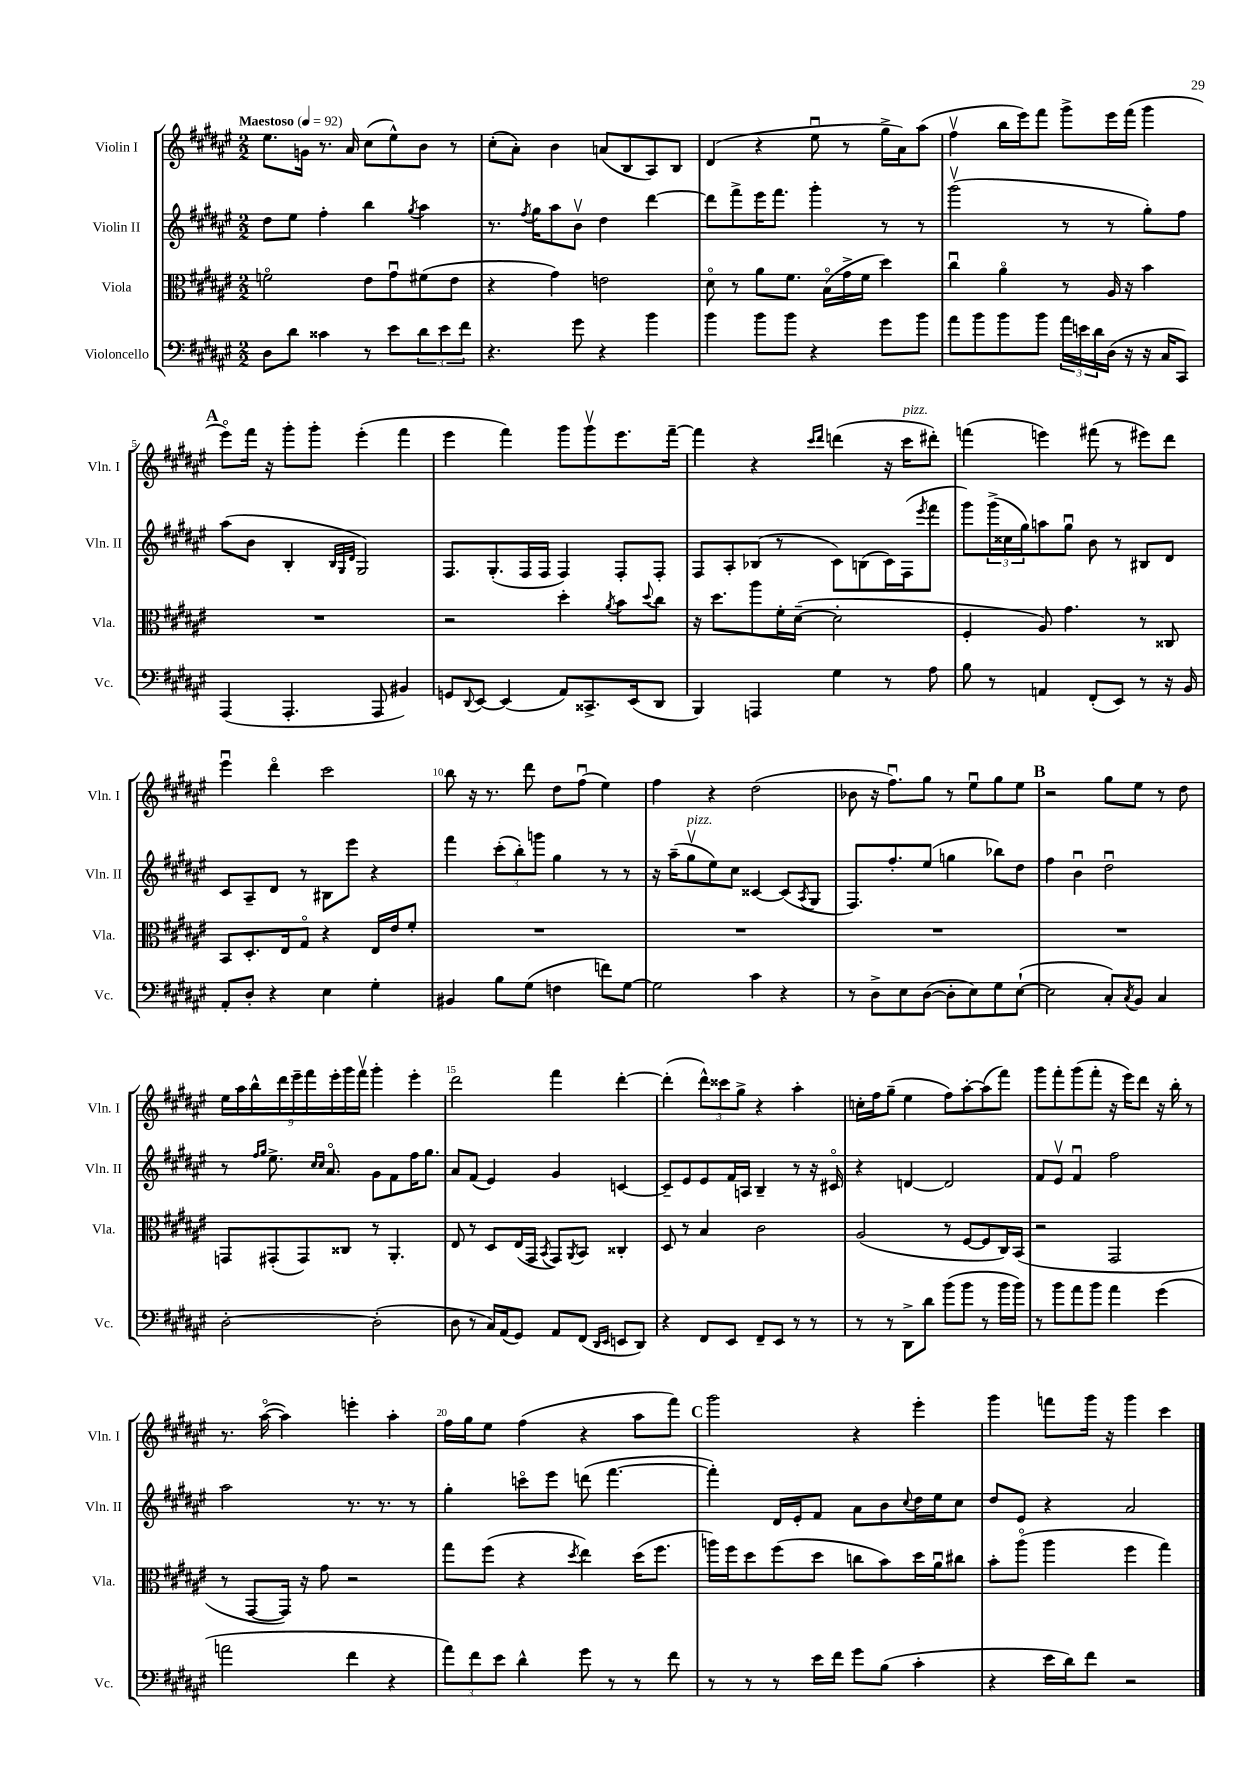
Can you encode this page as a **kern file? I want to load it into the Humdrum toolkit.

**kern	**kern	**kern	**kern
*staff4	*staff3	*staff2	*staff1
*clefF4	*clefC3	*clefG2	*clefG2
*k[f#c#g#d#a#e#]	*k[f#c#g#d#a#e#]	*k[f#c#g#d#a#e#]	*k[f#c#g#d#a#e#]
*M2/2	*M2/2	*M2/2	*M2/2
*MM92	*MM92	*MM92	*MM92
8D#\L	2fo\	8dd#\L	8.ee#\L
8d#\J	.	8ee#\J	.
.	.	.	16g\Jk
4c##\	.	4ff#'\	8.r
.	.	.	16a#/
8r	8e#\L	4bb\	(8cc#\L
8e#\L	8g#u\	.	8ee#^^\)
.	.	8qgg#/	.
12d#\	(8f#\	4aa#\	8b\J
12e#\	.	.	.
.	8e#\J	.	8r
12f#\J	.	.	.
=	=	=	=
4.r	4r	8.r	(8cc#'\L
.	.	.	8a#'\J)
.	.	8qff#/	.
.	.	16gg#\LK	.
.	4g#\)	8aa#\	4b\
8g#\	.	8bv\J	.
4r	2e\	4dd#\	(8a/L
.	.	.	8B/
4b\	.	[4ddd#\	8A#/)
.	.	.	8B/J
=	=	=	=
4b\	8d#o\	8ddd#\]L	(4d#/
.	8r	8fff#^\	.
8b\L	8a#\L	16eee#\K	4r
.	.	8.fff#\J	.
8b\J	8.f#\J	.	.
4r	.	4ggg#'\	8ee#u\
.	(16Bo\LL	.	.
.	16g#^\	.	8r
.	16f#\JJ	.	.
8g#\L	4dd#\)	8r	16gg#^\LL
.	.	.	16a#\J)
8b\J	.	8r	(8aa#\J
=	=	=	=
8a#\L	4cc#u\	(2ggg#v\	4ff#v\
8b\	.	.	.
8b\	4a#o\	.	16bb\LL
.	.	.	16eee#\J)
8b\J	.	.	8fff#\J
24a#\LL	8r	8r	8ggg#^\L
24e\	.	.	.
24d#\	.	.	.
(16D#\JJ	16A#/	8r	16eee#\L
16r	16r	.	(16fff#\JJ
16r	4b\	8gg#'\L)	4ggg#\
16C#/LK	.	.	.
8CC#/J)	.	8ff#\J	.
=	=	=	=
(4AAA#/	1r	(8aa#\L	8eee#o\L)
.	.	8b\J	16fff#\Jk
.	.	.	16r
4.AAA#'/	.	4B'/	8ggg#'\L
.	.	.	8ggg#'\J
.	.	32qqB/LLL	.
.	.	32qqG#/	.
.	.	32qqd#/JJJ	.
.	.	2G#/)	(4eee#'\
8AAA#/	.	.	.
4BB#/)	.	.	4fff#\
=	=	=	=
8GG/L	2r	8.F#/L	4eee#\
8qqDD#/	.	.	.
[8EE#/J	.	.	.
.	.	(8.G#'/	.
(4EE#/]	.	.	4fff#\)
.	.	16F#/L	.
.	.	16F#/JJ	.
8AA#/L)	4dd#'\	4F#/)	8ggg#\L
8.CC##^/	.	.	8ggg#v\
.	8qa#/	.	.
.	8b\L	8F#'/L	8.eee#\
(16EE#/k	.	.	.
.	8qqdd#/	.	.
8DD#/J	8cc#\J	8F#'/J	.
.	.	.	[16fff#~\Jk
=	=	=	=
4BBB/)	16r	8F#/L	4fff#\]
.	8.dd#\L	.	.
.	.	8A#'/	.
4AAA/	8aa#\	(8B-/J	4r
.	16f#'\L	8r	.
.	([16d#~\JJ	.	.
.	.	.	16qqccc#/LL
.	.	.	16qqddd#/JJ
4G#\	2d#'\]	8c#\L)	(4ddd\
.	.	(8B\	.
8r	.	16c#\L)	16r
.	.	(16F#\J	16ccc#\LK
.	.	8qeee#/	.
8A#\	.	8fff#\J	8ddd#'\J)
=	=	=	=
8B\	4F#'/	8ggg#\L)	(4fff\
8r	.	(24ggg#^\L	.
.	.	24cc##\	.
.	.	24gg#\J)	.
4AA/	8A#/)	8aa\	4eee\)
.	4.g#\	8gg#u\J	.
(8FF#'/L	.	8b\	(8fff#\
8EE#/J)	.	8r	8r
8r	8r	8B#/L	8eee#\L)
16r	8C##/	8d#/J	8ddd#\J
16BB/	.	.	.
=	=	=	=
8AA#'/L	8BB/L	8c#/L	4eee#u\
8D#'/J	8.D#'/	8A#~/	.
4r	.	8d#/J	4ddd#o\
.	16E#/k	.	.
.	8G#o/J	8r	.
4E#\	4r	8B#\L	2ccc#\
.	.	8eee#\J	.
4G#'\	16E#/LL	4r	.
.	16e#/J	.	.
.	8f#'/J	.	.
=	=	=	=
4BB#/	1r	4fff#\	8bb\
.	.	.	16r
.	.	.	8.r
8B\L	.	(12ccc#'\L	.
.	.	12bb'\)	.
(8G#\J	.	.	8ddd#\
.	.	12ggg\J	.
4F\	.	4gg#\	8dd#\L
.	.	.	(8ff#u\J
8f\L)	.	8r	4ee#\)
[8G#\J	.	8r	.
=	=	=	=
2G#\]	1r	16r	4ff#\
.	.	(16aa#~\LK	.
.	.	8gg#v\	.
.	.	8ee#\)	4r
.	.	8cc#\J	.
4c#\	.	[4c##/	(2dd#\
4r	.	(8c##/]L	.
.	.	8qA#/	.
.	.	8G#/J	.
=	=	=	=
8r	1r	8.F#/L)	8b-\
8D#^\L	.	.	16r
.	.	8.ff#'/	8.ff#u\L)
8E#\	.	.	.
([8D#\J	.	(8ee#/J	8gg#\J
8D#'\]L	.	4gg\	8r
8E#\)	.	.	8ee#u\L
8G#\	.	8bb-\L)	8gg#\
([8E#`\J	.	8dd#\J	8ee#\J
=	=	=	=
2E#\]	1r	4ff#\	2r
.	.	4bu\	.
8C#'/L)	.	2dd#u\	8gg#\L
8qC#/	.	.	.
8BB/J	.	.	8ee#\J
4C#/	.	.	8r
.	.	.	8dd#\
=	=	=	=
[2D#'\	8GG/L	8r	18ee#\LL
.	.	.	18aa#\
.	.	.	18bb^^\
.	.	16qqff#/LL	.
.	.	16qqgg#/JJ	.
.	(8GG#'/	8.ee#^\	.
.	.	.	18ddd#\
.	.	.	18eee#~\
.	8GG#/)	.	.
.	.	.	18fff#\
.	.	16qqcc#/LL	.
.	.	16qqcc#/JJ	.
.	.	8.a#o/	.
.	.	.	18eee#'\
.	8C##/J	.	.
.	.	.	18ggg#\
.	.	.	18fff#v\JJ
(2D#'\]	8r	8g#\L	4ggg#'\
.	4.AA#'/	8f#\	.
.	.	16ff#\K	4eee#'\
.	.	8.gg#\J	.
=	=	=	=
8D#\	8E#/	8a#/L	2ddd#\
8r	8r	(8f#/J	.
16C#/LL)	8D#/L	4e#/)	.
(16AA#/J	.	.	.
8GG#/J)	(16E#/L	.	.
.	16GG#/JJ	.	.
.	8qBB/	.	.
8AA#/L	8GG#/L)	4g#/	4fff#\
.	8qAA#/	.	.
(8FF#/J	8BB/J	.	.
16qqDD#/LL	.	.	.
16qqEE#/JJ	.	.	.
8EE/L	4C##'/	[4c/	[4ddd#'\
8DD#/J)	.	.	.
=	=	=	=
4r	8D#/	8c~/]L	(4ddd#'\]
.	8r	8e#/	.
8FF#/L	4B/	8e#/	12ddd#^^\L)
.	.	.	12ccc##\
8EE#/J	.	16f#/L	.
.	.	.	12gg#^\J
.	.	16A/JJ	.
8FF#~/L	2c#\	4B~/	4r
8EE#/J	.	.	.
8r	.	8r	4aa#'\
8r	.	16r	.
.	.	16c#o/	.
=	=	=	=
8r	(2A#/	4r	16cc'\LL
.	.	.	16ff#\J
8r	.	.	(8gg#~\J
8DD#^\L	.	[4d/	4ee#\
8d#\J	.	.	.
(8b\L	8r	2d/]	8ff#\L)
8b\J	[8F#/L	.	[8aa#'\
8r	8F#/]	.	(8aa#\]
16b\LL	16C#/L)	.	8fff#\J)
16b\JJ)	(16BB/JJ	.	.
=	=	=	=
8r	2r	8f#/L	8ggg#\L
8b\L	.	8e#v/J	8fff#'\
8a#\	.	4f#u/	(8ggg#\
8b\J	.	.	8fff#'\J
4a#\	2GG#/	2ff#\	16r
.	.	.	16eee#\LK)
.	.	.	8ddd#\J
(4g#\	.	.	16r
.	.	.	16bb'\
.	.	.	8r
=	=	=	=
2a\	8r	2aa#\	8.r
.	[8GG#/L	.	.
.	.	.	([16aa#o\
.	16GG#/]Jk)	.	4aa#\])
.	16r	.	.
.	8g#\	.	.
4f#\	2r	8.r	4eee'\
.	.	8.r	.
4r	.	.	4aa#'\
.	.	8r	.
=	=	=	=
12a#\L)	8gg#\L	4gg#'\	16ff#\LL
.	.	.	16gg#\J
12f#\	.	.	.
.	(8ff#\J	.	8ee#\J
12e#\J	.	.	.
4d#^^\	4r	8ccco\L	(4ff#\
.	.	8eee#\J	.
.	8qdd#/	.	.
8g#\	4ee#\)	(8ddd\	4r
8r	.	[4.fff#\	.
8r	(16dd#\LK	.	8aa#\L
.	8.ff#\J	.	.
8f#\	.	.	8fff#\J)
=	=	=	=
8r	16aa\LL)	4fff#'\])	2ggg#\
.	16ff#\J	.	.
8r	8dd#\	.	.
8r	(8ff#\	16d#/LL	.
.	.	16e#'/J	.
16e#\LL	8dd#\J	8f#/J	.
16f#\JJ	.	.	.
8g#\L	8cc\L	8a#\L	4r
(8B\J	8b\)	8b\	.
.	.	8qqcc#/	.
4c#'\	16dd#\L	16dd#\L	4eee#'\
.	16a#u\J	16ee#\J	.
.	8cc#\J	8cc#\J	.
=	=	=	=
4r	8b'\L	8dd#/L	4ggg#\
.	(8aa#o\J	8e#/J	.
16e#\LL	4aa#\	4r	8fff\L
16d#\J)	.	.	.
8f#\J	.	.	16ggg#\Jk
.	.	.	16r
2r	4ff#\	2a#/	4ggg#\
.	4gg#\)	.	4ccc#\
==	==	==	==
*-	*-	*-	*-
